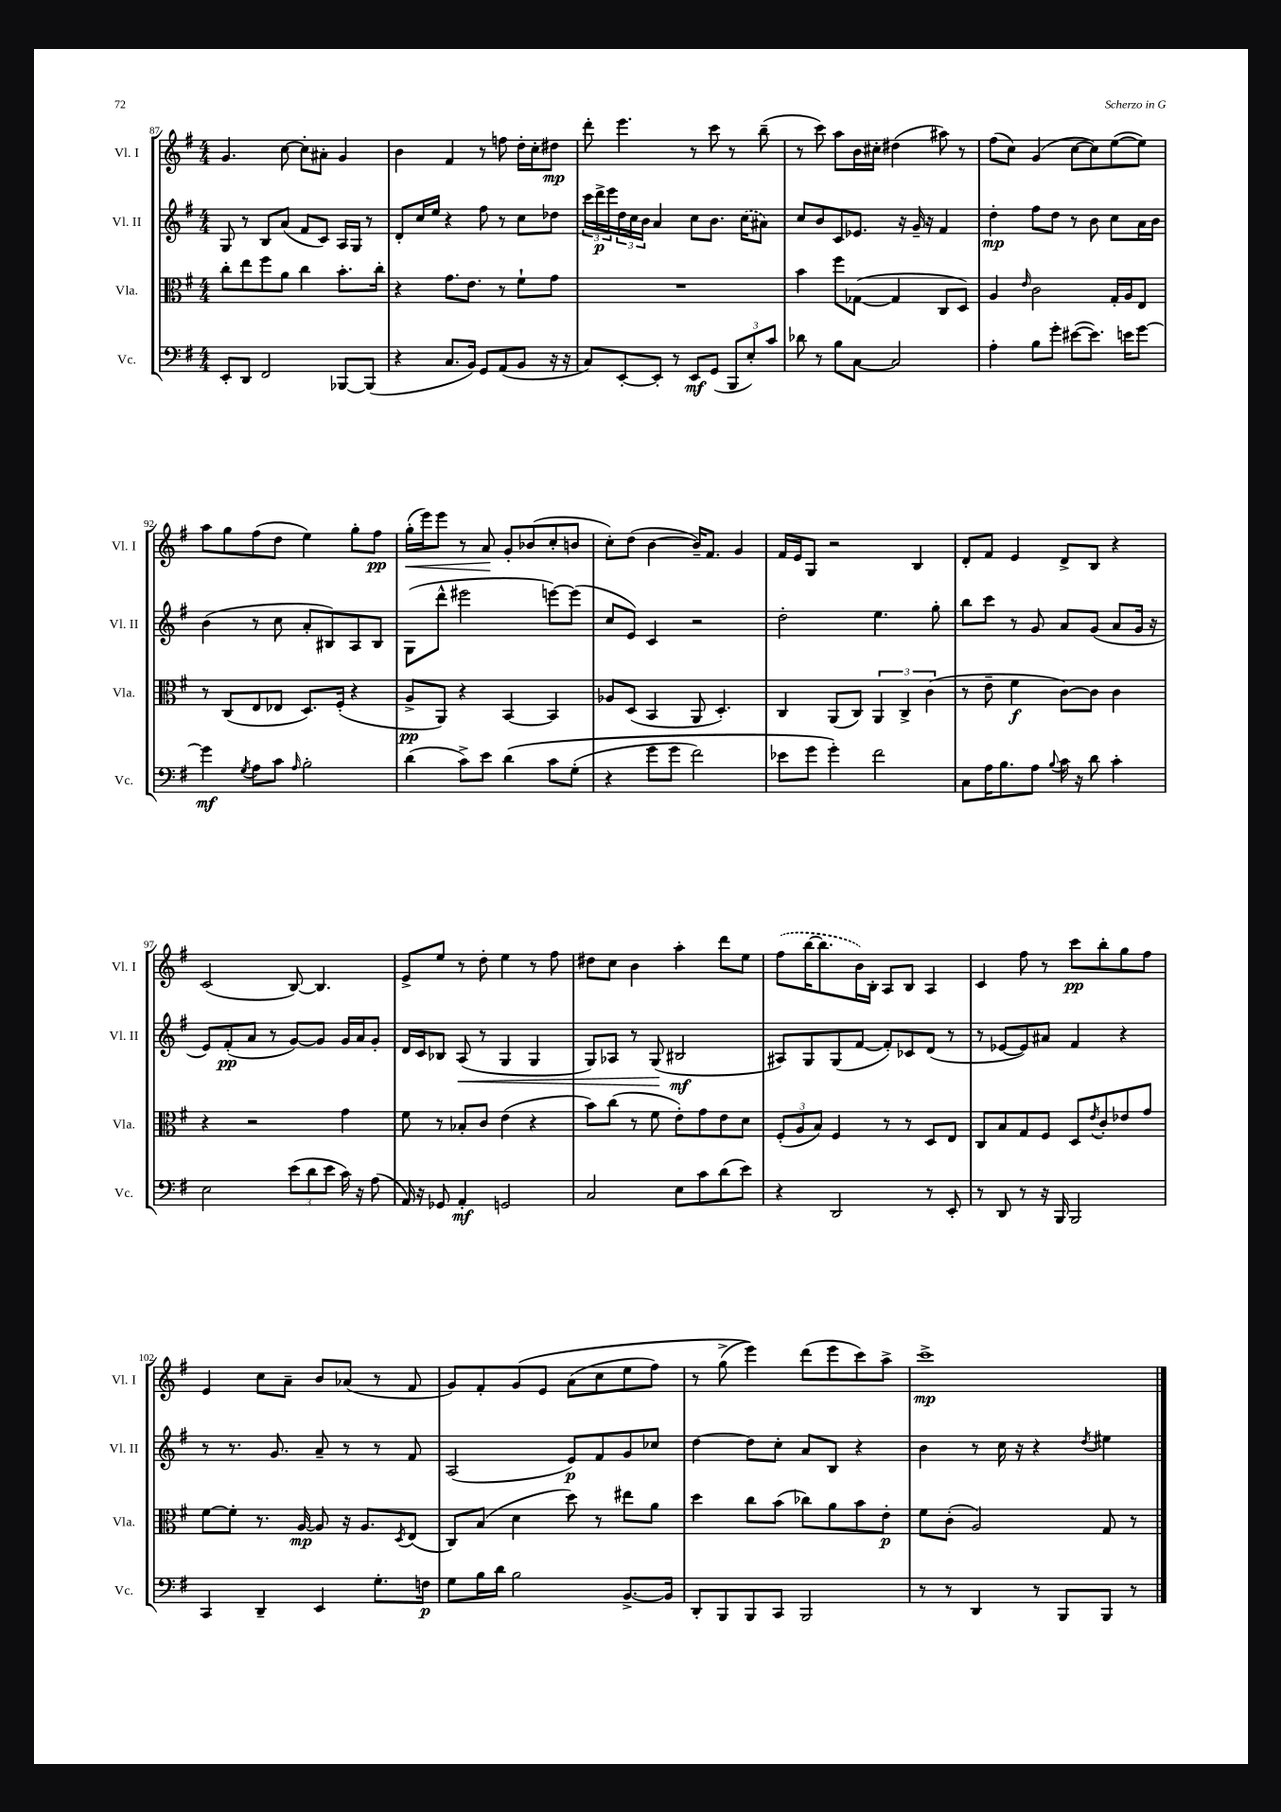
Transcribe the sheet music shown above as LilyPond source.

<<
\new StaffGroup <<
\new Staff = "s0" \with { instrumentName = "Vl. I" shortInstrumentName = "Vl. I" } {
    \clef treble \key g \major \numericTimeSignature \time 4/4
    g'4. c''8~ c''8-. ais'8-. g'4 |
    b'4 fis'4 r8 f''8 d''16-. c''16-. dis''8\mp |
    d'''8-. e'''4. r8 c'''8 r8 b''8--( |
    r8 c'''8) a''8 b'16 cis''16-. dis''4( ais''8) r8 |
    fis''8( c''8) g'4( c''8~ c''8) e''8~( e''8) |
    a''8 g''8 fis''8( d''8 e''4) g''8-. fis''8\pp |
    g''16-.\<( e'''16) e'''8 r8 a'8\! g'8-. bes'8( c''8-. b'8 |
    c''8-.) d''8( b'4~ b'16--) fis'8. g'4 |
    fis'16 e'16 g8 r2 b4 |
    d'8-. fis'8 e'4 d'8-> b8 r4 |
    c'2( b8~) b4. |
    e'8-> e''8 r8 d''8-. e''4 r8 fis''8 |
    dis''8 c''8 b'4 a''4-. d'''8 e''8 |
    \once \slurDashed fis''8( b''16~ b''8. b'16) b16-. a8 b8 a4 |
    c'4 fis''8 r8 c'''8\pp b''8-. g''8 fis''8 |
    e'4 c''8 a'8-- b'8 aes'8( r8 fis'8 |
    g'8) fis'8-. g'8\( e'8 a'8( c''8 e''8 fis''8) |
    r8 g''8->( e'''4)\) d'''8( e'''8 c'''8) a''8-> |
    c'''1->\mp \bar "|." |
}
\new Staff = "s1" \with { instrumentName = "Vl. II" shortInstrumentName = "Vl. II" } {
    \clef treble \key g \major \numericTimeSignature \time 4/4
    g8 r8 b8 a'8( fis'8 c'8) a16 g16 r8 |
    d'8-. c''16 e''16 r4 fis''8 r8 c''8 des''8 |
    \tuplet 3/2 { c'''16 d'''16->\p e'''16 } \tuplet 3/2 { d''16 c''16 b'16 } a'4 c''8 b'8. \once \slurDashed c''16( ais'8) |
    c''8 b'8 c'8 ees'8. r16 g'16-- r16 fis'4 |
    d''4-.\mp fis''8 d''8 r8 b'8 c''8 a'16 b'16 |
    b'4( r8 c''8 a'8-. bis8) a8 bis8 |
    g8( d'''8-^ eis'''2 e'''8~) e'''8( |
    c''8 e'8) c'4 r2 |
    d''2-. e''4. g''8-. |
    b''8 c'''8 r8 g'8 a'8 g'8( a'8 g'16 r16 |
    e'8) fis'8-.\pp( a'8 r8 g'8~) g'8 g'16 a'16 g'8-. |
    d'16 c'16 bes8 a8\<( r8 g4 g4 |
    g8) aes8 r8 g8\!( bis2\mf |
    ais8) g8 g8( fis'8~ fis'8-.) ces'8 d'8( r8 |
    r8 ees'8~ ees'8) ais'8 fis'4 r4 |
    r8 r8. g'8. a'8-- r8 r8 fis'8 |
    a2( e'8\p) fis'8 g'8 ces''8 |
    d''4~ d''8 c''8-. a'8 b8 r4 |
    b'4 r8 c''16 r16 r4 \acciaccatura { d''8 } eis''4 \bar "|." |
}
\new Staff = "s2" \with { instrumentName = "Vla." shortInstrumentName = "Vla." } {
    \clef alto \key g \major \numericTimeSignature \time 4/4
    c''8-. e''8 fis''8 a'8 c''4 b'8.-. c''16-. |
    r4 g'8. e'8. r8 fis'8-! g'8 |
    R1 |
    b'4 fis''8 ges8~( ges4 c8 d8) |
    a4 \grace { e'16 } c'2 g16-. a16 e8 |
    r8 c8( e8 ees8 d8.) fis16-.( r4 |
    a8->\pp a,8) r4 b,4~ b,4 |
    aes8 d8( b,4 a,8 d4.-.) |
    c4 a,8( c8) \tuplet 3/2 { a,4 c4-> c'4( } |
    r8 e'8-- fis'4\f c'8~) c'8 c'4 |
    r4 r2 g'4 |
    fis'8 r8 bes8-. c'8 e'4( r4 |
    b'8) c''8( r8 fis'8 e'8-.) g'8 e'8 d'8 |
    \tuplet 3/2 { fis8-.( a8 b8) } fis4 r8 r8 d8 e8 |
    c8 b8 g8 fis8 d8 \acciaccatura { e'8 } c'8-. ees'8 g'8 |
    fis'8~ fis'8-. r8. a16~\mp a8 r16 a8. \acciaccatura { d8 } e8( |
    c8) b8( d'4 d''8) r8 eis''8 a'8 |
    d''4 c''8 b'8( ces''8) a'8 b'8 e'8-.\p |
    fis'8 c'8-.( a2) g8 r8 \bar "|." |
}
\new Staff = "s3" \with { instrumentName = "Vc." shortInstrumentName = "Vc." } {
    \clef bass \key g \major \numericTimeSignature \time 4/4
    e,8-. d,8 fis,2 bes,,8~ bes,,8( |
    r4 c8. b,16) g,8 a,8( b,8 r16 r16 |
    c8) e,8~-. e,8-. r8 e,8\mf g,8( \tuplet 3/2 { b,,8 e8-.) c'8 } |
    des'8 r8 b8 c8~ c2 |
    a4-. b8 g'8-. eis'8~( eis'8.) e'16 g'8~ |
    g'4\mf \acciaccatura { g8 } a8 c'8 \grace { a16 } b2-. |
    d'4( c'8->) e'8 d'4\( c'8 g8-.( |
    r4 g'8 g'8 fis'2) |
    ees'8 g'8 g'4-.\) fis'2 |
    c8 a16 b8. a8 \appoggiatura { b8 } c'16 r16 d'8 c'4-. |
    e2 \tuplet 3/2 { e'8( d'8 e'8 } c'16) r16 a8( |
    a,16) r16 ges,8 a,4-.\mf g,2 |
    c2 e8 c'8 d'8( e'8) |
    r4 d,2 r8 e,8-. |
    r8 d,8 r8 r16 b,,16 b,,2 |
    c,4 d,4-- e,4 g8.-. f16\p |
    g8 b16 d'16 b2 b,8.~-> b,16 |
    d,8-. b,,8 b,,8 c,8 b,,2 |
    r8 r8 d,4 r8 b,,8 b,,8 r8 \bar "|." |
}
>>
>>
\layout { \context { \Score currentBarNumber = #87 } }
